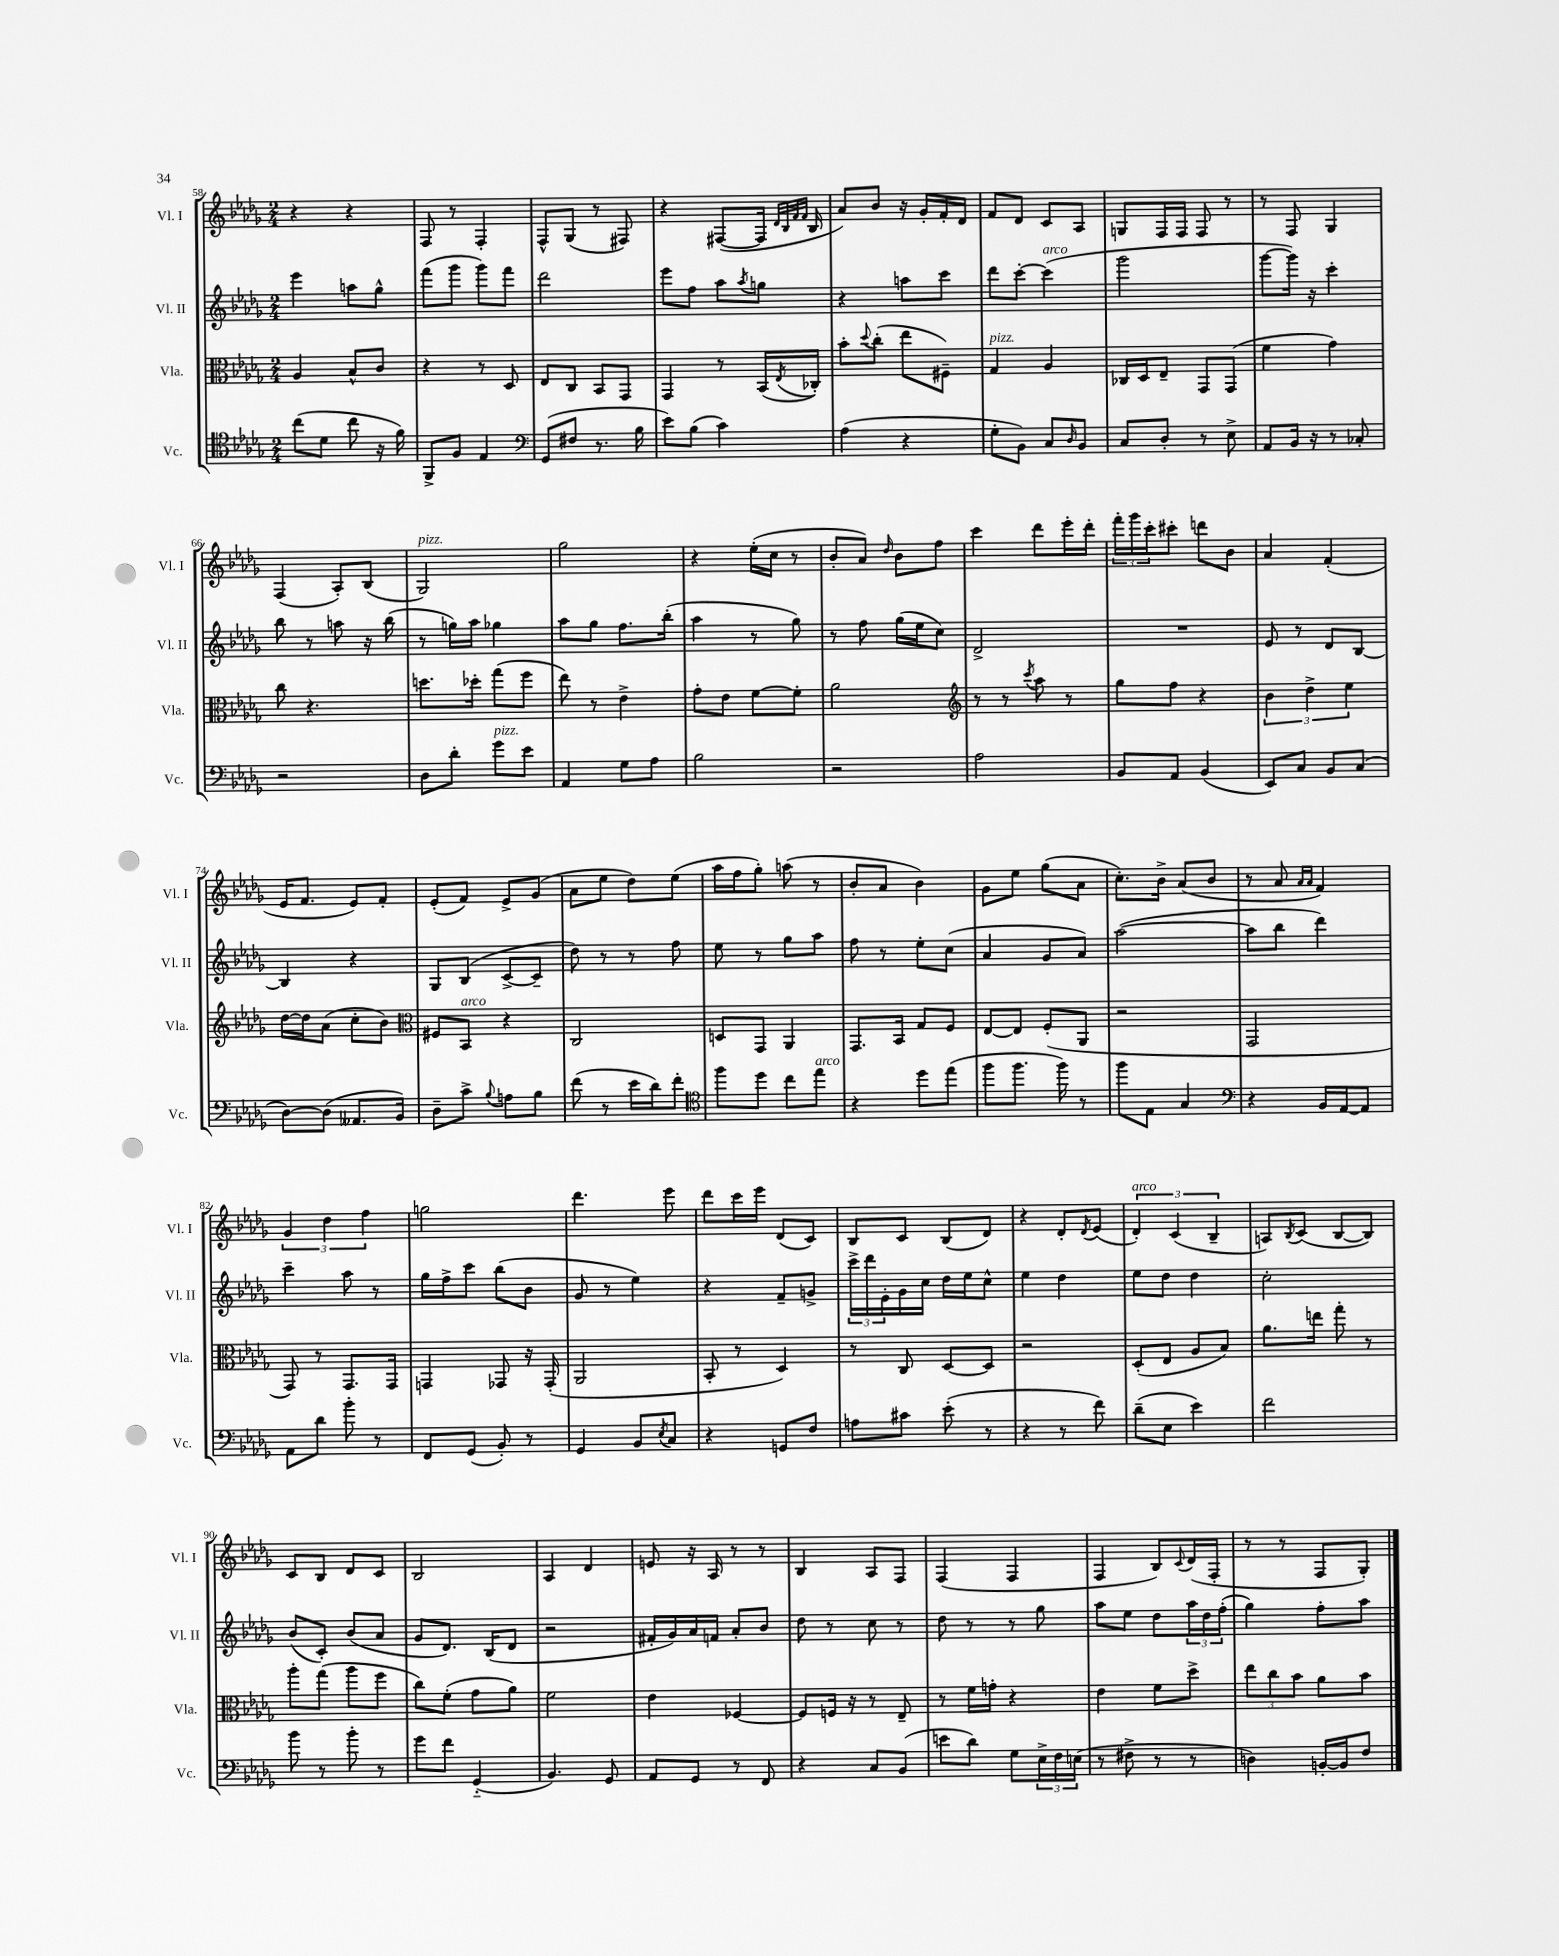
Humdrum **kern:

**kern	**kern	**kern	**kern
*staff4	*staff3	*staff2	*staff1
*clefC4	*clefC3	*clefG2	*clefG2
*k[b-e-a-d-g-]	*k[b-e-a-d-g-]	*k[b-e-a-d-g-]	*k[b-e-a-d-g-]
*M2/4	*M2/4	*M2/4	*M2/4
(8cc	4A-	4eee-	4r
8d-	.	.	.
8cc	8B-^^	8aa	4r
16r	8c	8gg-^^	.
16f)	.	.	.
=	=	=	=
8FF^	4r	(8fff	8F
8F	.	8ggg-	8r
4E-	8r	8ggg-)	4F'
.	8D-	8fff	.
=	=	=	=
*clefF4	*	*	*
(8GG-	8E-	2ddd-	8F^^
8F#	8C	.	(8G-
8.r	8BB-	.	8r
.	8GG-	.	8F#)
16B-	.	.	.
=	=	=	=
8e-)	4GG-	8eee-	4r
(8B-	.	8ff	.
4c)	8r	8aa-	([8F#
.	.	8qaa-	.
.	(16BB-	8gg	16F#]
.	.	.	32qqd-
.	.	.	32qqB-
.	.	.	32qqf
.	8qE-	.	32qqf
.	16C-')	.	16B-
=	=	=	=
(4A-	8b-'	4r	8a-)
.	8qqdd-	.	.
.	(8cc'	.	8b-
4r	8ee-	8aa	16r
.	.	.	16g-'
.	8F#~)	8ccc	16f'
.	.	.	16d-
=	=	=	=
8G-'	4G-	8ddd-	8f
8BB-)	.	[8ccc'	8d-
8C	4A-	(4ccc]	8c
16qqD-	.	.	.
8BB-	.	.	8A-
=	=	=	=
8C	16C-	2ggg-	8G
.	16D-	.	.
8D-'	8E-~	.	16F
.	.	.	16F
8r	8GG-	.	8F
8E-^	(8GG-	.	8r
=	=	=	=
8AA-	4f	[8ggg-	8r
16BB-	.	16ggg-])	8F
16r	.	16r	.
8r	4g-)	4ccc'	4G-
8C-'	.	.	.
=	=	=	=
2r	8cc	8bb-	(4F
.	4.r	8r	.
.	.	8aa	8A-')
.	.	16r	(8B-
.	.	(16bb-	.
=	=	=	=
8D-	8.dd	8r	2G-)
8d-'	.	16gg)	.
.	16dd-'	16aa-	.
8g-	(8gg-	4gg-	.
8e-	8ff	.	.
=	=	=	=
4AA-	8ee-)	8aa-	2gg-
.	8r	8gg-	.
8G-	4e-^	8.ff	.
8A-	.	.	.
.	.	(16bb-'	.
=	=	=	=
2B-	8g-'	4aa-	4r
.	8e-	.	.
.	[8f	8r	(16ee-'
.	.	.	16cc
.	8f']	8gg-)	8r
=	=	=	=
2r	2a-	8r	8b-'
.	.	8ff	8a-)
.	.	.	16qqdd-
.	.	(16gg-	8b-
.	.	16ee-	.
.	.	8cc)	8ff
=	=	=	=
*	*clefG2	*	*
2A-	8r	2d-^	4ccc
.	8r	.	.
.	8qccc	.	.
.	8aa-	.	8ddd-
.	8r	.	16eee-'
.	.	.	16ddd-'
=	=	=	=
8BB-	8gg-	2r	24fff'
.	.	.	24ggg-
.	.	.	24ccc'
8AA-	8ff	.	8ccc#'
(4BB-	4r	.	8ddd
.	.	.	8b-
=	=	=	=
8EE-)	6b-	8e-	4a-
8C	.	8r	.
.	6dd-^	.	.
8BB-	.	8d-	(4f'
.	6ee-	.	.
(8C	.	[8B-	.
=	=	=	=
[8D-)	[16dd-	4B-]	16e-
.	16dd-]	.	8.f
(8D-]	(8a-	.	.
8.AA--	8cc'	4r	8e-)
.	8b-)	.	8f'
16BB-)	.	.	.
=	=	=	=
*	*clefC3	*	*
8D-~	8F#	8G-	(8e-'
8c^	8BB-	(8B-	8f)
8qqB-	.	.	.
8A	4r	[8c^	8e-^
8B-	.	8c~]	(8g-
=	=	=	=
(8f	2C	8dd-)	8a-
8r	.	8r	8ee-
16e-	.	8r	8dd-)
16d-)	.	.	.
8f'	.	8ff	(8ee-
=	=	=	=
*clefC4	*	*	*
8ff	8D	8ee-	16aa-
.	.	.	16ff
8dd-	8GG-	8r	8gg-')
8cc	4AA-	8gg-	(8aa
8ee-	.	8aa-	8r
=	=	=	=
4r	8.GG-	8ff	8b-'
.	.	8r	8a-
.	16BB-	.	.
8dd-	8G-	8ee-'	4b-)
(8ee-	8F	(8cc	.
=	=	=	=
8ff	[8E-	4a-	8g-
8.ff	8E-]	.	8ee-
.	(8F'	8g-	(8gg-
16ff)	.	.	.
8r	8AA-	8a-)	8a-
=	=	=	=
8ff	2r	([2aa-	8.cc')
8E-	.	.	.
.	.	.	16b-^
4G-	.	.	(8a-
.	.	.	8b-
=	=	=	=
*clefF4	*	*	*
4r	2GG-	8aa-]	8r
.	.	8bb-	8a-
.	.	.	16qqa-
.	.	.	16qqa-
16BB-	.	4ddd-)	4f)
[16AA-	.	.	.
8AA-]	.	.	.
=	=	=	=
8AA-	8GG-)	4ccc~	6g-
8d-	8r	.	.
.	.	.	6dd-
8b-'	8.GG-	8aa-	.
.	.	.	6ff
8r	.	8r	.
.	16GG-	.	.
=	=	=	=
8FF	4GG	16gg-	2gg
.	.	16ff^	.
(8GG-	.	8ccc	.
8BB-')	8GG-	(8bb-	.
8r	16r	8b-	.
.	(16GG-'	.	.
=	=	=	=
4GG-	2AA-	8g-	4.ddd-
.	.	8r	.
8BB-	.	4ee-)	.
8qE-	.	.	.
8C	.	.	8eee-
=	=	=	=
4r	8BB-'	4r	8ddd-
.	8r	.	16ccc
.	.	.	16eee-
8GG	4D-)	8f~	(8d-
8F	.	8g^	8c)
=	=	=	=
8A	8r	24ccc^	8B-
.	.	24ddd-	.
.	.	24e-'	.
8c#	8C	16g-	8c
.	.	16cc	.
(8e-'	[8D-	16dd-	(8B-
.	.	16ee-	.
8r	8D-]	8cc^^	8d-)
=	=	=	=
4r	2r	4ee-	4r
8r	.	4dd-	8d-'
.	.	.	8qd-
8f)	.	.	(8e-
=	=	=	=
(8d-~	(8D-'	8ee-	6d-')
8E-	8E-	8dd-	.
.	.	.	(6c
4e-)	8A-	4dd-	.
.	.	.	6B-~
.	8B-)	.	.
=	=	=	=
2f	8.a-	2cc'	8A)
.	.	.	8qB-
.	.	.	(8c
.	16ee	.	.
.	8gg-'	.	[8B-
.	8r	.	8B-])
=	=	=	=
8b-	8aa-'	(8b-	8c
8r	(8gg-	8c')	8B-
8b-'	8aa-	(8b-	8d-
8r	8ff	8a-	8c
=	=	=	=
8g-	8cc)	8g-	2B-
8f	(8f'	8.d-)	.
(4GG-'~	8g-	.	.
.	.	(16B-	.
.	8a-)	8d-	.
=	=	=	=
4.BB-)	2f	2r	4A-
.	.	.	4d-
8GG-	.	.	.
=	=	=	=
8AA-	4e-	16f#'	8e
.	.	16g-)	.
8GG-	.	16a-	16r
.	.	16f	16A-
8r	[4F-	8a-'	8r
8FF	.	8b-	8r
=	=	=	=
4r	8F-]	8dd-	4B-
.	16F	8r	.
.	16r	.	.
8C	8r	8cc	8A-
(8BB-	8E-~	8r	8F
=	=	=	=
8e	8r	8dd-	(4F
8d-)	16f	8r	.
.	16g'	.	.
8G-	4r	8r	4F
24E-^	.	8gg-	.
24F	.	.	.
(24E	.	.	.
=	=	=	=
8r	4e-	8aa-	4F
8F#^	.	8ee-	.
8r	8f	8dd-	8B-)
.	.	.	8qqc
8r	8dd-^	24aa-	(16d-
.	.	24dd-	.
.	.	.	16F'
.	.	(24ff'	.
=	=	=	=
4D)	12ee-	4gg-)	8r
.	12cc	.	.
.	.	.	8r
.	12b-	.	.
[16BB'	8a-	8ff'	8F
16BB]	.	.	.
8F	8b-	8aa-	8G-')
==	==	==	==
*-	*-	*-	*-
